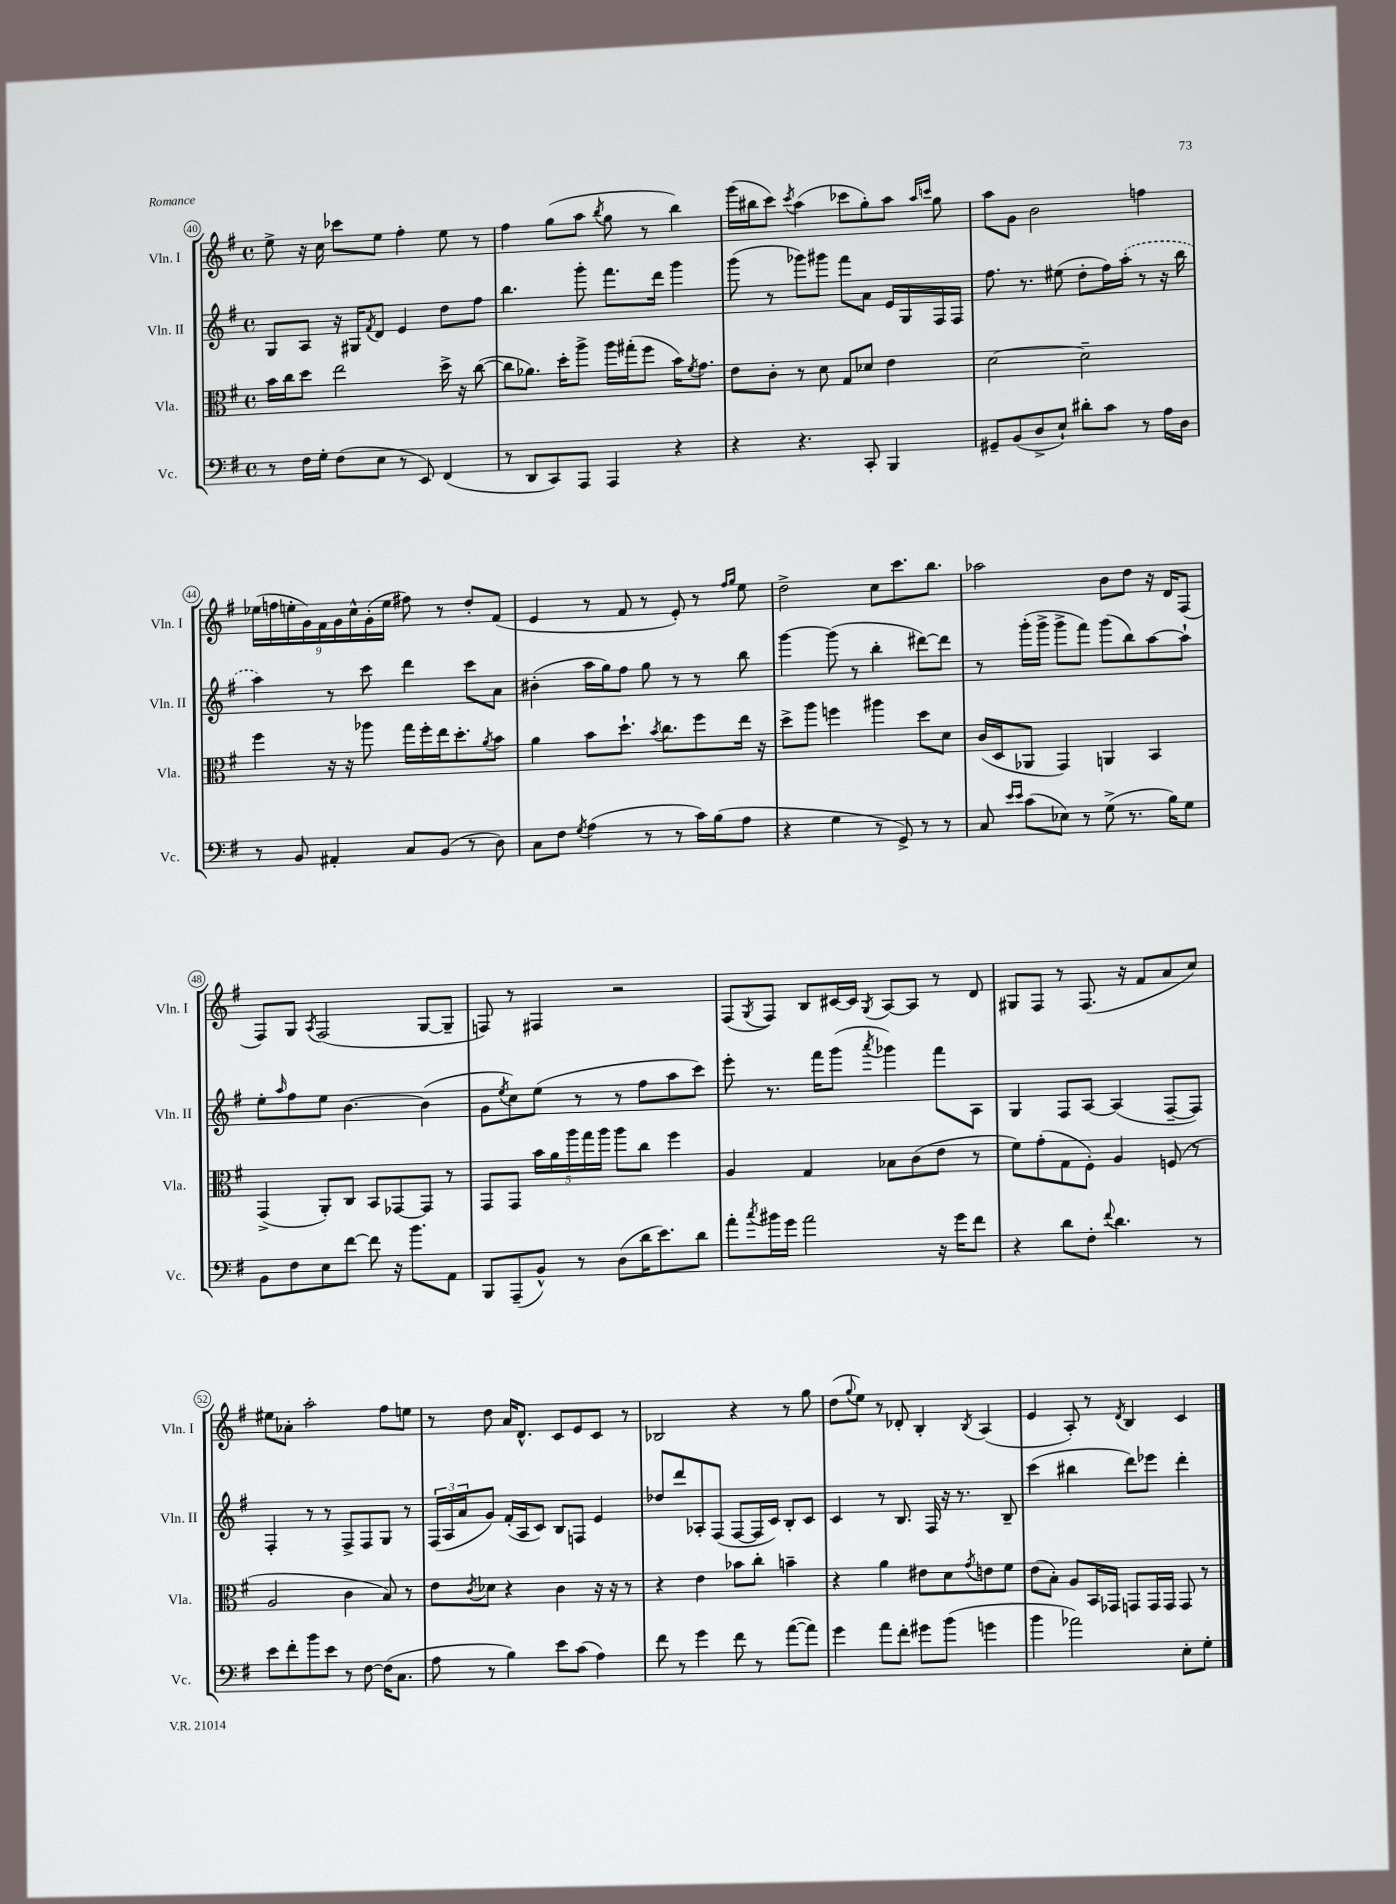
<<
\new StaffGroup <<
\new Staff = "s0" \with { instrumentName = "Vln. I" shortInstrumentName = "Vln. I" } {
    \clef treble \key g \major \defaultTimeSignature \time 4/4
    e''8-> r16 c''16 ces'''8 e''8 fis''4-. e''8 r8 |
    fis''4 g''8( a''8 \acciaccatura { b''8 } g''8 r8 b''4) |
    g'''16( bis''16 c'''8) \acciaccatura { c'''8 } a''4( ces'''8 g''8-.) a''8 \grace { a''16 c'''16 } g''8 |
    a''8 g'8 b'2 f''4 |
    \tuplet 9/8 { ees''16( f''16 e''16-. g'16) fis'16 g'16 c''16-^ g'16-.( e''16 } fis''8) r8 d''8-. fis'8( |
    e'4 r8 fis'8 r8 e'8-.) r8 \grace { fis''16 g''16 } e''8 |
    d''2-> c''8 c'''8. b''8. |
    aes''2 b'8 d''8 r16 d'16 fis8( |
    fis8) g8 \acciaccatura { a8 } fis2( g8~ g8-- |
    f8) r8 fis4 r2 |
    fis8( \acciaccatura { g8 } fis8) b8 cis'16~ cis'16 \acciaccatura { g8 } a8~ a8 r8 d'8 |
    gis8 fis8 r8 fis8.( r16 fis'8 a'8 c''8) |
    eis''8 aes'8-. a''2-. fis''8 e''8 |
    r8 d''8 a'16 d'8.-^ c'8 e'8 c'8 r8 |
    bes2 r4 r8 g''8 |
    d''8( \appoggiatura { g''8 } e''8) r8 des'8-. b4-. \acciaccatura { b8 } a4( |
    e'4 a8-.) r8 \acciaccatura { d'8 } b4 c'4 \bar "|." |
}
\new Staff = "s1" \with { instrumentName = "Vln. II" shortInstrumentName = "Vln. II" } {
    \clef treble \key g \major \defaultTimeSignature \time 4/4
    g8 a8 r16 gis16 \acciaccatura { fis'8 } d'8 e'4 d''8 fis''8 |
    b''4. g'''8-. fis'''8. d'''16 g'''4 |
    g'''8( r8 ges'''8) gis'''8 fis'''8 a'8 e'16 g16 fis16 fis16 |
    fis''8. r8. eis''8( d''8-. fis''16) \once \slurDashed a''16-.( r8 r16 b''16 |
    a''4) r8 c'''8 d'''4 c'''8 a'8 |
    bis'4-.( a''16 g''16) fis''8 g''8 r8 r8 b''8 |
    g'''4~ g'''8( r8 b''4-. dis'''8~) dis'''8 |
    r8 g'''16-.( g'''16-> g'''8-> fis'''8) g'''8( b''8) a''8~ a''8-! |
    e''8-. \grace { a''16 } fis''8 e''8 b'4.~ b'4( |
    g'8 \acciaccatura { e''8 } c''8) e''8( r8 r8 fis''8 a''8 c'''8) |
    e'''8-. r8. fis'''16 g'''8( \acciaccatura { a'''8 } ges'''4) fis'''8 a8 |
    g4 fis8 a8~ a4( fis8~-- fis8) |
    fis4-. r8 r8 fis8-> fis8 g8 r8 |
    \tuplet 3/2 { fis16( a16 a'16 } g'8) fis'16-.( a16 c'8) b8 f8 e'4 |
    des''8 d'''8 aes8-. fis8( fis8~ fis16 c'16) b8-. c'8 |
    c'4 r8 b8. fis16 r16 r8. b8-- |
    c'''4( bis''4 d'''8) ees'''8 d'''4-. \bar "|." |
}
\new Staff = "s2" \with { instrumentName = "Vla." shortInstrumentName = "Vla." } {
    \clef alto \key g \major \defaultTimeSignature \time 4/4
    b'16 c''16 d''8 e''2 d''16-> r16 c''8~( |
    c''8 aes'8.) d''16-. a''8-> a''16 gis''16-.( fis''8 b'16) \acciaccatura { fis'8 } g'8. |
    e'8 c'8-. r8 d'8 g8 des'8 e'4 |
    d'2~ d'2-- |
    fis''4 r16 r16 aes''8 g''16 fis''16-. e''16 d''8.-. \acciaccatura { a'8 } b'8 |
    a'4 b'8 d''8.-! \acciaccatura { b'8 } c''8. fis''8 e''16 r16 |
    d''8-> a''8 f''4 ais''4 d''8 d'8 |
    c'16( d16 aes,8 g,4) a,4 b,4 |
    g,4->( a,8-.) c8 b,8 ges,8~ ges,8 r8 |
    g,8 g,8 \tuplet 5/4 { b'16 a'16 a''16 g''16 a''16 } a''8 c''8 fis''4 |
    a4 g4 bes8 c'8( e'8 r8 |
    fis'8) g'8-.( g8 fis8-.) a4 f8( r8 |
    a2 c'4 b8) r8 |
    e'8 \acciaccatura { c'8 } des'8 r4 c'4 r16 r16 r8 |
    r4 e'4 bes'8 c''8-. b'4-- |
    r4 a'4 eis'8 d'8 \acciaccatura { g'8 } e'8 fis'8 |
    e'8( b8-.) a8 b,16 ges,16 g,8 g,16 g,16 g,8 r8 \bar "|." |
}
\new Staff = "s3" \with { instrumentName = "Vc." shortInstrumentName = "Vc." } {
    \clef bass \key g \major \defaultTimeSignature \time 4/4
    r8 fis16 g16-. fis8( e8 r8 e,8) fis,4( |
    r8 d,8 c,8) a,,8 a,,4 r4 |
    r4 r4. c,8-. b,,4 |
    gis,8-- b,8( d8-> e8-!) dis'8-. c'8 r8 a16 d16 |
    r8 b,8 ais,4-. c8 b,8( r8 d8) |
    c8 fis8 \acciaccatura { g8 } a4( r8 r8 c'16) b16( a8 |
    r4 g4 r8 g,8->) r8 r8 |
    c8 \grace { e'16 e'16 } c'8( ees8) r8 g8->( r8. b16) g8 |
    b,8 fis8 e8 fis'8~ fis'8 r16 b'8. a,8 |
    b,,8 a,,8--( b,8-^) r8 d8( d'16 e'8.) d'8 |
    a'8-. \acciaccatura { c''8 } bis'16 g'16 a'2 r16 g'16 fis'8 |
    r4 d'8 fis8-. \appoggiatura { fis'8 } d'4. r8 |
    e'8 fis'8-. b'8 e'8 r8 fis8~ fis16( c8. |
    a8 r8 b4) e'8 c'8( a4) |
    fis'8 r8 g'4 fis'8 r8 a'8~( a'8) |
    g'4 a'8 fis'8-. gis'8 b'8( g'4 |
    b'4 aes'2) e8-. g8-. \bar "|." |
}
>>
>>
\layout { \context { \Score currentBarNumber = #40 \override BarNumber.stencil = #(make-stencil-circler 0.1 0.3 ly:text-interface::print) } }
